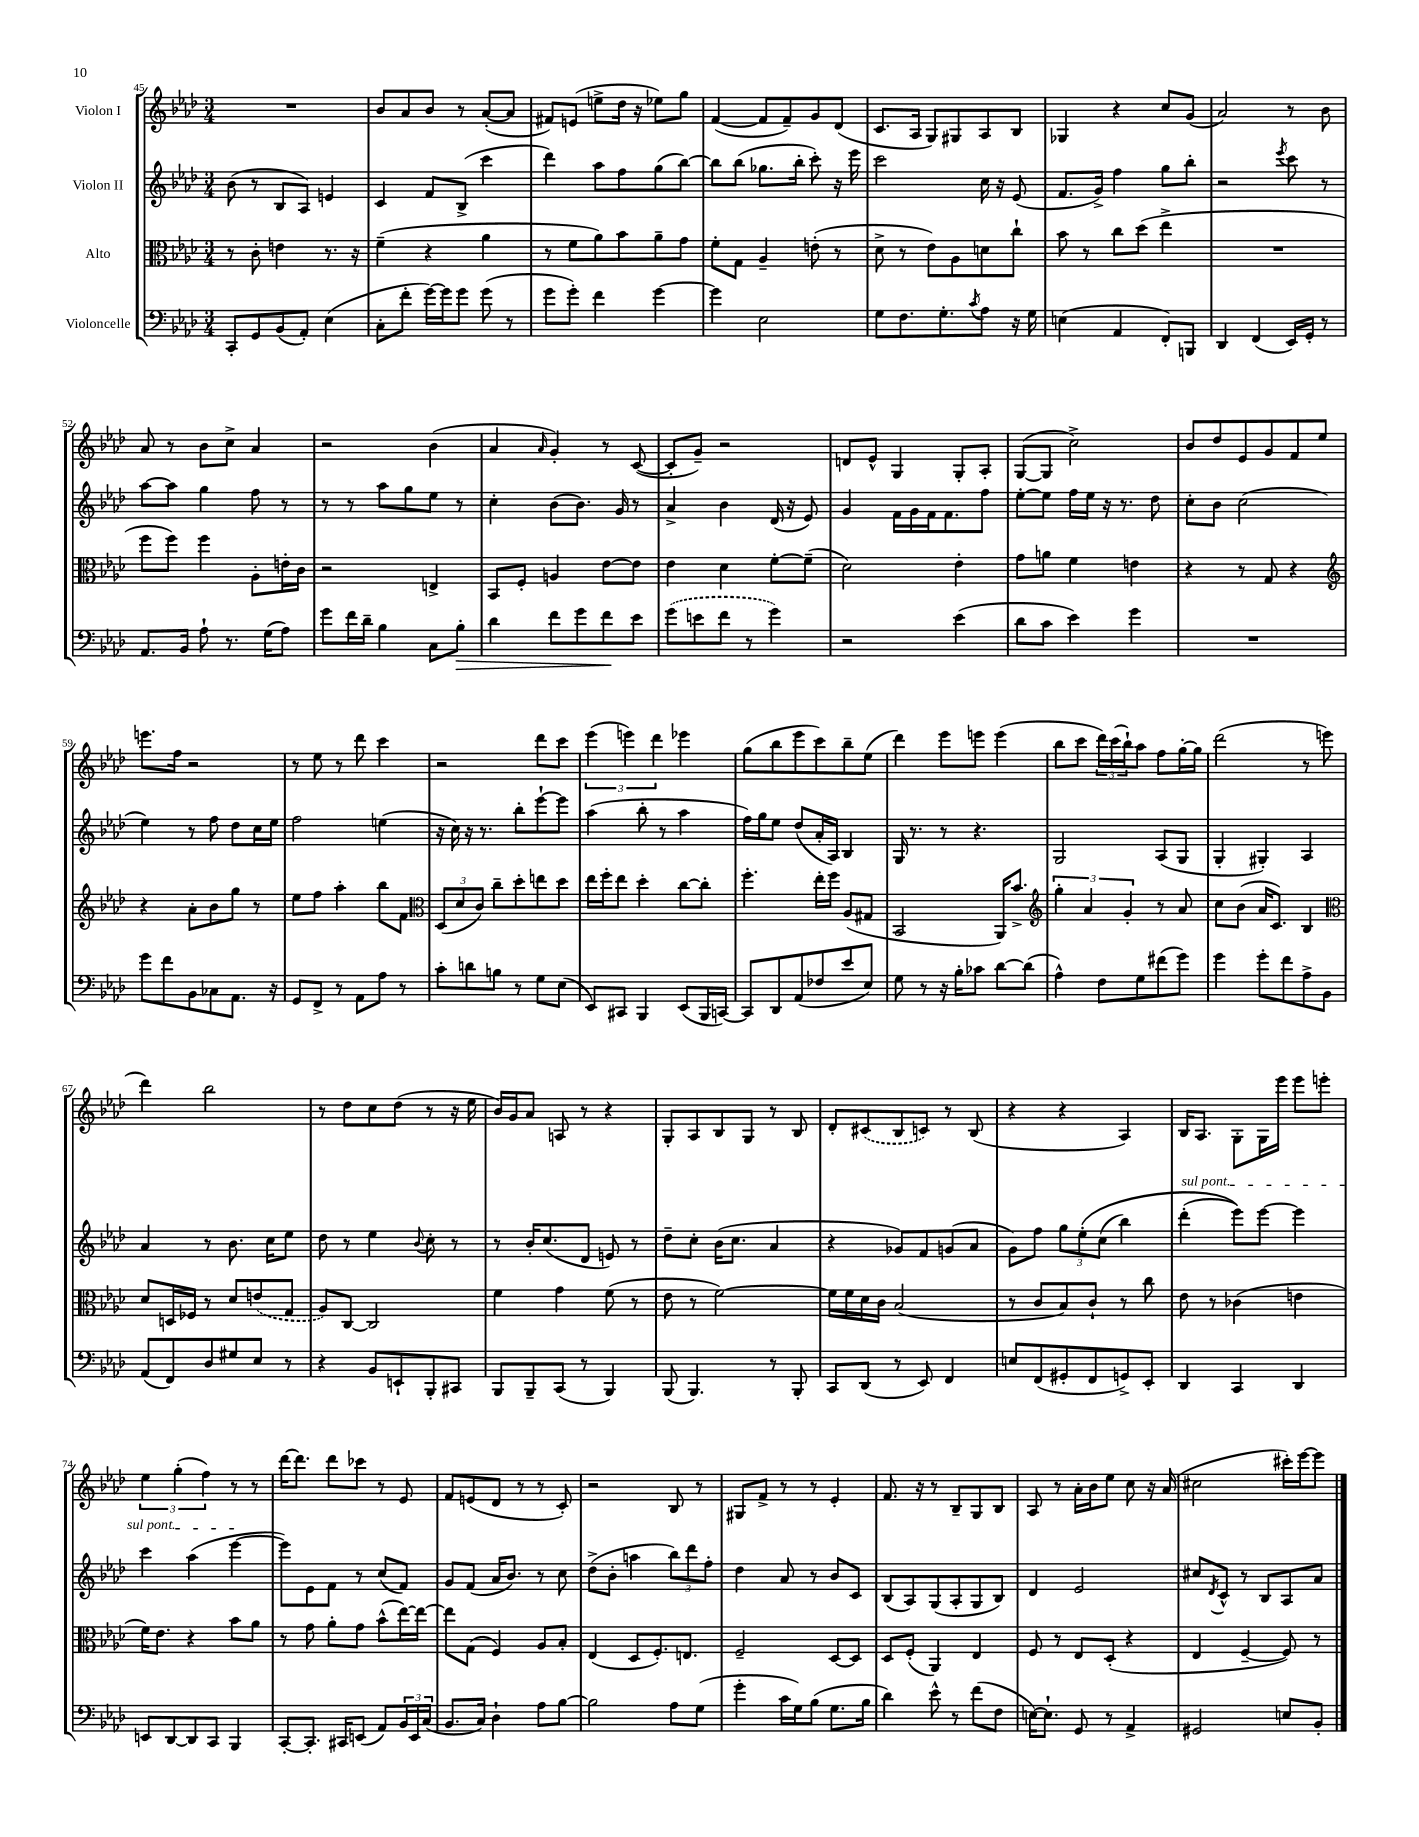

**kern	**kern	**kern	**kern
*staff4	*staff3	*staff2	*staff1
*clefF4	*clefC3	*clefG2	*clefG2
*k[b-e-a-d-]	*k[b-e-a-d-]	*k[b-e-a-d-]	*k[b-e-a-d-]
*M3/4	*M3/4	*M3/4	*M3/4
8CC'	8r	(8b-	2.r
8GG	8c'	8r	.
(8BB-	4e	8B-	.
8AA-')	.	8A-)	.
(4E-	8.r	4e	.
.	16r	.	.
=	=	=	=
8C'	(4f~	4c	8b-
8f'	.	.	8a-
[16g)	4r	8f	8b-
16g]	.	.	.
8g	.	(8B-^	8r
(8g	4a-	4ccc	([8a-'
8r	.	.	8a-]
=	=	=	=
8g	8r	4ddd-)	8f#)
8g')	8f	.	(8e
4f	8a-)	8aa-	8ee^
.	8b-	8ff	16dd-
.	.	.	16r
[4g	8a-~	(8gg	8ee-)
.	8g	[8bb-)	8gg
=	=	=	=
4g]	8f'	8bb-]	([4f
.	8G	(8bb-	.
2E-	4A-~	8.gg-	8f]
.	.	.	8f~)
.	.	16bb-'	.
.	(8e'	8ccc')	8g
.	8r	16r	(8d-
.	.	16eee-	.
=	=	=	=
8G	8d-^	2ccc	8.c
8.F	8r	.	.
.	.	.	16A-
.	8e-)	.	8G)
8.G'	.	.	.
.	8A-	.	8G#
8qc	.	.	.
8A-	8d	16cc	8A-
.	.	16r	.
16r	8cc`	(8e-	8B-
16G	.	.	.
=	=	=	=
(4E	8b-	8.f	4G-
.	8r	.	.
.	.	16g^)	.
4AA-	8cc	4ff	4r
.	(8dd-	.	.
8FF')	4ee-^	8gg	8cc
8BBB	.	8bb-'	(8g
=	=	=	=
4DD-	2.r	2r	2a-)
(4FF	.	.	.
.	.	8qeee-	.
16EE-)	.	8ccc	8r
16GG'	.	.	.
8r	.	8r	8b-
=	=	=	=
8.AA-	8ff	[8aa-	8a-
.	8ff)	8aa-]	8r
16BB-	.	.	.
8A-`	4ff	4gg	8b-
8.r	.	.	8cc^
.	8A-'	8ff	4a-
(16G	.	.	.
8A-)	16e'	8r	.
.	16c	.	.
=	=	=	=
8g	2r	8r	2r
16f	.	8r	.
16d-~	.	.	.
4B-	.	8aa-	.
.	.	8gg	.
8C	4E^	8ee-	(4b-
8B-'	.	8r	.
=	=	=	=
4d-	8BB-	4cc'	4a-
.	8F'	.	.
.	.	.	16qqa-
8f	4A	(8b-	4g')
8g	.	8.b-)	.
8f	[8e-	.	8r
.	.	16g	.
8e-	8e-]	8r	([8c
=	=	=	=
(8g	4e-	4a-^	8c']
8e	.	.	8g~)
8f	4d-	4b-	2r
8r	.	.	.
4g)	[8f'	(16d-	.
.	.	16r	.
.	(8f~]	8e-)	.
=	=	=	=
2r	2d-)	4g	8d
.	.	.	8e-^^
.	.	16f	4G
.	.	16g	.
.	.	16f	.
.	.	8.f	.
(4e-	4e-'	.	8G'
.	.	8ff	8A-'
=	=	=	=
8d-	8g	[8ee-'	([8G
8c	8a	8ee-]	8G]
4e-)	4f	16ff	2cc^)
.	.	16ee-	.
.	.	16r	.
.	.	8.r	.
4g	4e	.	.
.	.	8dd-	.
=	=	=	=
2.r	4r	8cc'	8b-
.	.	8b-	8dd-
.	8r	(2cc	8e-
.	8G	.	8g
.	4r	.	8f
.	.	.	8ee-
=	=	=	=
*	*clefG2	*	*
8g	4r	4ee-)	8.eee
8f	.	.	.
.	.	.	16ff
8BB-	8a-'	8r	2r
8C-	8b-	8ff	.
8.AA-	8gg	8dd-	.
.	8r	16cc	.
16r	.	16ee-	.
=	=	=	=
8GG	8ee-	2ff	8r
8FF^	8ff	.	8ee-
8r	4aa-'	.	8r
8AA-	.	.	8ddd-
8A-	8bb-	(4ee	4ccc
8r	8f	.	.
=	=	=	=
*	*clefC3	*	*
8c'	(12D-	16r	2r
.	.	16cc)	.
.	12d-	.	.
8d	.	16r	.
.	12c)	.	.
.	.	8.r	.
8B	8cc~	.	.
8r	8dd-'	8bb-'	.
8G	8ee	[8eee-`	8ddd-
(8E-	8dd-	8eee-]	8ccc
=	=	=	=
8EE-)	16ee-	(4aa-	(6eee-
.	16ff'	.	.
8CC#	8ee-	.	.
.	.	.	6eee)
4BBB-	4dd-'	8bb-'	.
.	.	.	6ddd-
.	.	8r	.
(8EE-	[8cc	4aa-	4eee-
16BBB-	8cc']	.	.
[16CC)	.	.	.
=	=	=	=
8CC]	4.ff'	16ff)	(8gg
.	.	16gg	.
8DD-	.	8ee-	8bb-
(8AA-	.	(8dd-	8eee-
8F-	16ee-'	16a-'	8ccc)
.	16ff	16A-)	.
8e-	(8A-	4B-	8bb-~
8E-)	8G#	.	(8ee-
=	=	=	=
8G	2BB-	16G	4ddd-)
.	.	8.r	.
8r	.	.	.
16r	.	8r	8eee-
16B-'	.	.	.
8c-	.	4.r	8eee
[8d-	16AA-)	.	(4eee
.	8.b-^	.	.
(8d-]	.	.	.
=	=	=	=
*	*clefG2	*	*
4A-^^)	6gg'	2G	8bb-
.	.	.	8ccc
.	6a-	.	.
8F	.	.	24ddd-)
.	.	.	(24ccc
.	6g'	.	24bb-`)
8G	.	.	8aa-
(8f#	8r	(8A-	8ff
8g)	8a-	8G	[16gg'
.	.	.	16gg]
=	=	=	=
4g	8cc	4G'	(2ddd-
.	(8b-	.	.
8g'	16a-	4G#')	.
.	8.c)	.	.
8f	.	.	.
8A-^	4B-	4A-	8r
8BB-	.	.	8eee
=	=	=	=
*	*clefC3	*	*
(8AA-	8d-	4a-	4ddd-)
8FF)	16D	.	.
.	16F-	.	.
8D-	8r	8r	2bb-
8G#	8d-	8.b-	.
8E-	(8e	.	.
.	.	16cc	.
8r	8G	8ee-	.
=	=	=	=
4r	8A-)	8dd-	8r
.	[8C	8r	8dd-
8BB-	2C]	4ee-	8cc
8EE`	.	.	(8dd-
.	.	8qqb-	.
8BBB-'	.	8cc'	8r
8CC#	.	8r	16r
.	.	.	16ee-
=	=	=	=
8BBB-	4f	8r	16b-)
.	.	.	16g
8BBB-~	.	16b-'	8a-
.	.	(8.cc	.
(8CC	4g	.	8A
8r	.	8d-	8r
4BBB-)	(8f	8e)	4r
.	8r	8r	.
=	=	=	=
(8BBB-	8e-	8dd-~	8G'
4.BBB-)	8r	8cc'	8A-
.	[2f)	(16b-	8B-
.	.	8.cc	.
.	.	.	8G
8r	.	4a-	8r
8BBB-'	.	.	8B-
=	=	=	=
8CC	16f]	4r	8d-'
.	16f	.	.
(8DD-	16d-	.	(8c#
.	16c	.	.
8r	(2B-	8g-)	8B-
8EE-)	.	8f	8c)
4FF	.	(8g	8r
.	.	8a-	(8B-
=	=	=	=
8E	8r	8g)	4r
(8FF	8c	8ff	.
8GG#'	8B-)	12gg	4r
.	.	&(12ee-'	.
8FF	8c`	.	.
.	.	(12cc	.
8GG^)	8r	4bb-)	4A-)
8EE-'	8cc	.	.
=	=	=	=
4DD-	8e-	(4ddd-'	16B-
.	.	.	8.A-
.	8r	.	.
4CC	(4c-	8eee-)&)	8G'
.	.	[8eee-	16G
.	.	.	16eee-
4DD-	4e	4eee-]	8eee-
.	.	.	8eee'
=	=	=	=
8EE	16f)	4ccc	6ee-
.	8.e-	.	.
[8DD-	.	.	.
.	.	.	(6gg'
8DD-]	4r	(4aa-	.
.	.	.	6ff)
8CC	.	.	.
4BBB-	8b-	[4eee-	8r
.	8a-	.	8r
=	=	=	=
[8CC'	8r	8eee-])	[16ddd-
.	.	.	8.ddd-]
8.CC']	8g	8e-	.
.	8a-'	8f	8ddd-
16CC#	.	.	.
(8EE	8g	8r	8ccc-
8AA-)	(8b-^^	(8cc	8r
24BB-	[16ee-)	8f)	8e-
24EE	.	.	.
.	16ee-_	.	.
(24C	.	.	.
=	=	=	=
8.BB-	8ee-]	8g	8f
.	(8G	(8f	(8e
16C)	.	.	.
4D-`	4F)	16a-	8d-
.	.	8.b-)	.
.	.	.	8r
8A-	8A-	8r	8r
[8B-	8B-'	8cc	8c')
=	=	=	=
2B-]	(4E-	(8dd-^	2r
.	.	8b-'	.
.	8D-	4aa	.
.	8.F')	.	.
8A-	.	12bb-)	8B-
.	8.E	.	.
.	.	12ddd-	.
(8G	.	.	8r
.	.	12ff'	.
=	=	=	=
4g'	2F~	4dd-	8G#
.	.	.	8f^
16c	.	8a-	8r
16G)	.	.	.
(8B-	.	8r	8r
8.G	[8D-	8b-	4e-'
.	8D-]	8c	.
16B-	.	.	.
=	=	=	=
4d-)	8D-	(8B-	8.f
.	(8F'	8A-)	.
.	.	.	16r
8e-^^	4AA-)	(8G	8r
8r	.	8A-'	8B-~
(8f	4E-	8G	8G
8F	.	8B-)	8B-
=	=	=	=
[16E)	8F	4d-	8A-
8.E`]	.	.	.
.	8r	.	8r
8GG	8E-	2e-	16a-'
.	.	.	16b-
8r	(8D-'	.	8ee-
4AA-^	4r	.	8cc
.	.	.	16r
.	.	.	(16a-
=	=	=	=
2GG#	4E-	8cc#	2cc#
.	.	8qd-	.
.	.	8c^^	.
.	[4F~	8r	.
.	.	8B-	.
8E	8F])	8A-	16ccc#')
.	.	.	[16eee-
8BB-'	8r	8a-	8eee-]
==	==	==	==
*-	*-	*-	*-
